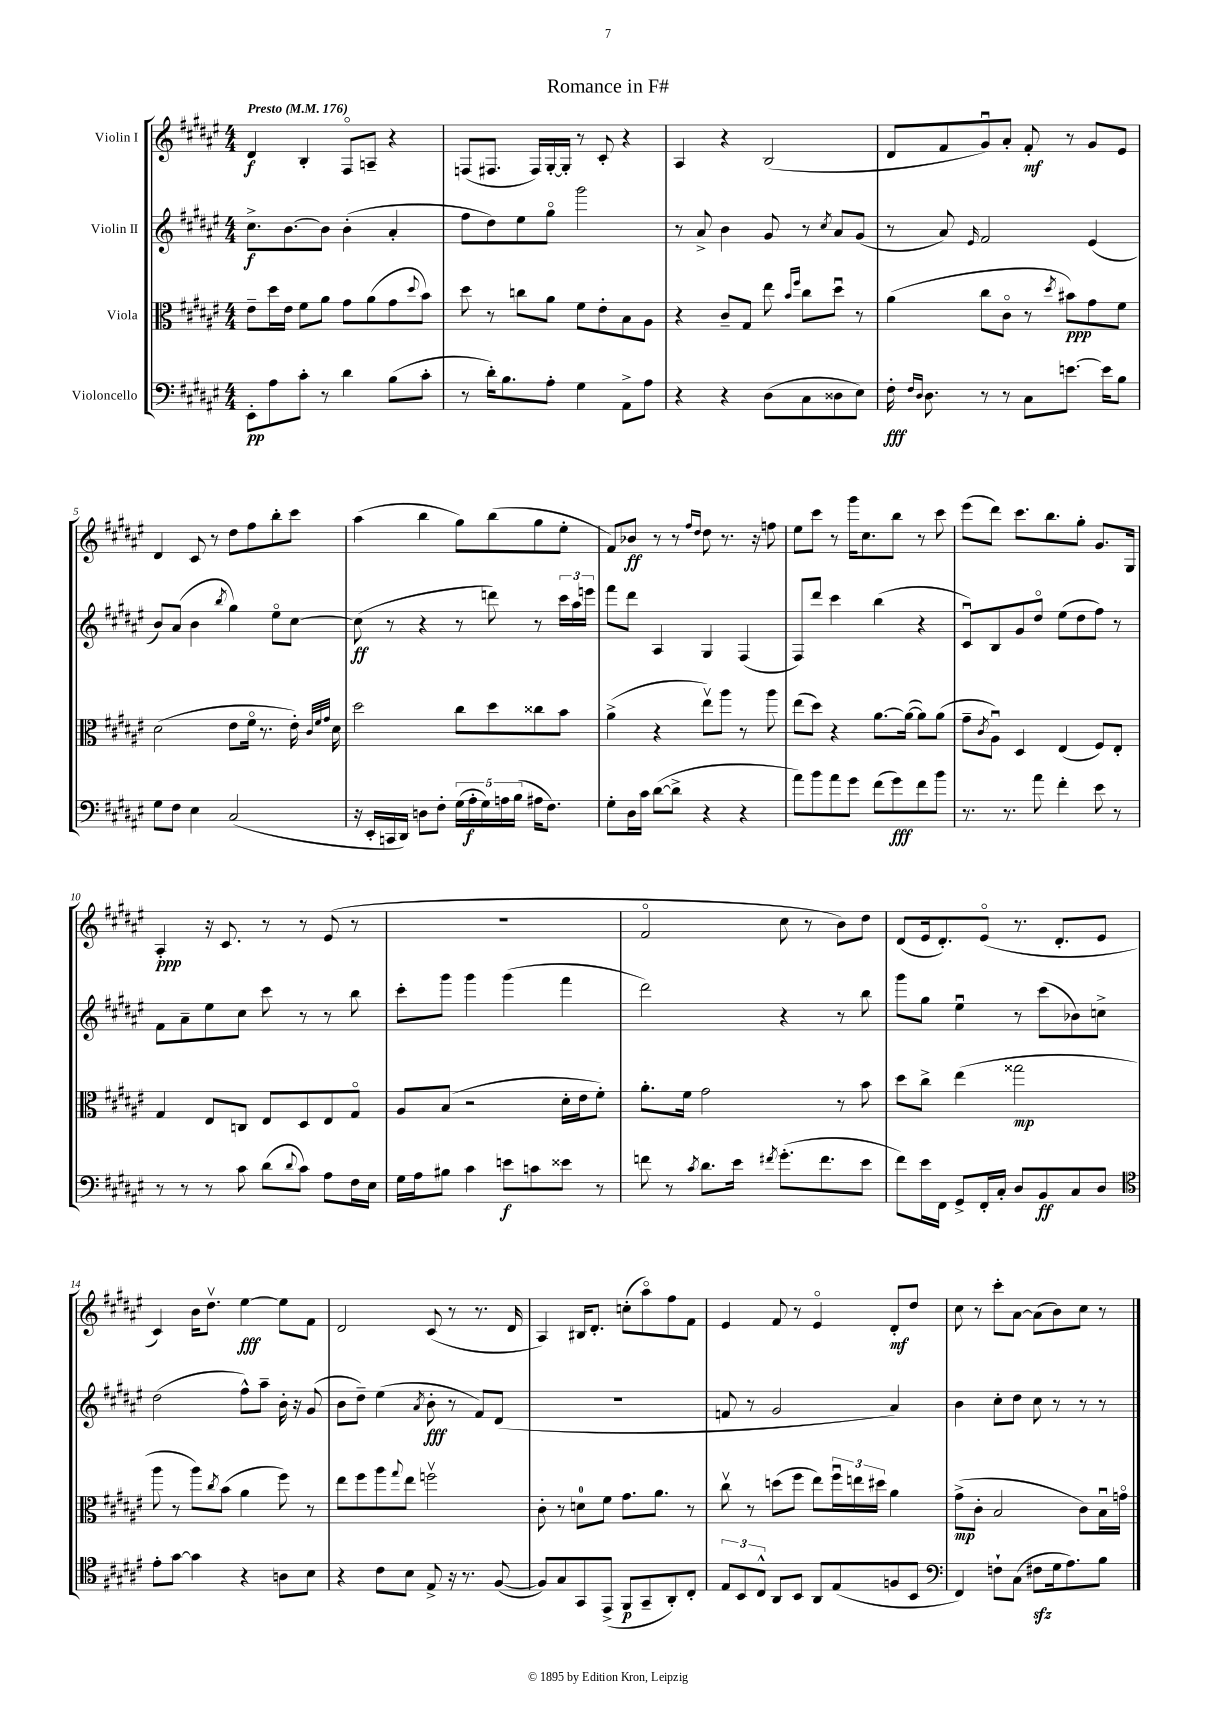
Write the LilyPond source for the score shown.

\header { title = "Romance in F#" }
<<
\new StaffGroup <<
\new Staff = "s0" \with { instrumentName = "Violin I" } {
    \clef treble \key fis \major \numericTimeSignature \time 4/4 \tempo "Presto" 4 = 176
    dis'4\f b4-. fis8\flageolet a8-- r4 |
    f8( fis8. fis16) gis16~-. gis16-. r8 cis'8-. r4 |
    ais4 r4 b2( |
    dis'8 fis'8 gis'8\downbow) ais'8-. fis'8-.\mf r8 gis'8 eis'8 |
    dis'4 cis'8 r8 dis''8 fis''8 b''8-. cis'''8 |
    ais''4( b''4 gis''8) b''8( gis''8 eis''8-. |
    fis'8) bes'8\ff r8 r8 \grace { fis''16 dis''16 } dis''8 r8. r16 f''8 |
    eis''8 cis'''8 r8 gis'''16 cis''8. b''8 r8 cis'''8 |
    eis'''8( dis'''8) cis'''8. b''8. gis''8-. gis'8. gis16 |
    ais4-.\ppp r16 cis'8. r8 r8 eis'8( r8 |
    R1 |
    fis'2\flageolet cis''8 r8 b'8) dis''8 |
    dis'8( eis'16 dis'8.-.) eis'8\flageolet( r8. dis'8.-. eis'8 |
    cis'4) b'16 dis''8.\upbow eis''4~\fff eis''8 fis'8 |
    dis'2 cis'8( r8 r8. dis'16 |
    ais4) bis16 dis'8.-. c''8-.( ais''8\flageolet) fis''8 fis'8 |
    eis'4 fis'8 r8 eis'4\flageolet dis'8-.\mf dis''8 |
    cis''8 r8 cis'''8-. ais'8~ ais'8( b'8) cis''8 r8 \bar "|." |
}
\new Staff = "s1" \with { instrumentName = "Violin II" } {
    \clef treble \key fis \major \numericTimeSignature \time 4/4
    cis''8.->\f b'8.~ b'8 b'4-.( ais'4-. |
    fis''8 dis''8) eis''8 gis''8\flageolet gis'''2 |
    r8 ais'8-> b'4 gis'8 r8 \acciaccatura { cis''8 } ais'8 gis'8( |
    r8 ais'8) \grace { eis'16 } fis'2 eis'4( |
    b'8) ais'8( b'4 \acciaccatura { b''8 } gis''4) eis''8\flageolet cis''8~ |
    cis''8\ff( r8 r4 r8 d'''8) r8 \tuplet 3/2 { cis'''16 ais''16 e'''16 } |
    fis'''8 dis'''8 ais4 gis4 fis4( |
    fis8) dis'''8 cis'''4 b''4( r4 |
    cis'8\downbow) b8 gis'8 dis''8\flageolet eis''8( dis''8 fis''8) r8 |
    fis'8 ais'8-- eis''8 cis''8 cis'''8 r8 r8 b''8 |
    cis'''8-. gis'''8 gis'''4 gis'''4( fis'''4 |
    dis'''2) r4 r8 b''8 |
    gis'''8 gis''8 eis''4\downbow r8 cis'''8( bes'8) c''8-> |
    dis''2( fis''8-^) ais''8-- b'16-. r16 gis'8( |
    b'8 dis''8--) eis''4( \acciaccatura { ais'8 } b'8-.\fff r8 fis'8) dis'8( |
    R1 |
    f'8 r8 gis'2 ais'4) |
    b'4 cis''8-. dis''8 cis''8 r8 r8 r8 \bar "|." |
}
\new Staff = "s2" \with { instrumentName = "Viola" } {
    \clef alto \key fis \major \numericTimeSignature \time 4/4
    eis'8-- dis''16 eis'16 fis'8 ais'8 gis'8 ais'8( gis'8 \appoggiatura { dis''8 } b'8) |
    dis''8 r8 c''8 ais'8 fis'8 eis'8-. b8 ais8 |
    r4 cis'8-- gis8 eis''8 \grace { b'16 fis''16 } cis''8 dis''8\downbow r8 |
    ais'4( cis''8 cis'8\flageolet r8 \acciaccatura { dis''8 } bis'8\ppp) gis'8 fis'8 |
    dis'2( eis'8 fis'16\flageolet r8. eis'16-.) \grace { cis'32 fis'32 gis'32 } dis'16 |
    dis''2 cis''8 dis''8 cisis''8 b'8 |
    ais'4->( r4 eis''8\upbow) ais''8 r8 ais''8 |
    eis''8( dis''8) r4 ais'8.~ ais'16~( ais'8) ais'8( |
    gis'8-- \acciaccatura { cis'8 } ais8\downbow) dis4 eis4( fis8) eis8-. |
    gis4 eis8 c8 eis8 dis8 eis8 gis8\flageolet |
    ais8 b8( r2 dis'16-. eis'16 fis'8-.) |
    ais'8.-. fis'16 gis'2 r8 b'8 |
    dis''8 cis''8-> eis''4( gisis''2\mp |
    ais''8 r8 ais''8) \acciaccatura { cis''8 } b'8( ais'4 fis''8) r8 |
    eis''8 fis''8 ais''8 \appoggiatura { gis''8 } eis''8 f''2\upbow |
    cis'8-. r8 d'8-0 fis'8 gis'8. ais'8. r8 |
    cis''8\upbow r8 d''8( fis''8 eis''8) \tuplet 3/2 { fis''16\downbow e''16 dis''16 } ais'4 |
    gis'8->\mp( cis'8-. b2 cis'8) b16\downbow g'16\flageolet \bar "|." |
}
\new Staff = "s3" \with { instrumentName = "Violoncello" } {
    \clef bass \key fis \major \numericTimeSignature \time 4/4
    eis,8-.\pp ais8 cis'8-. r8 dis'4 b8( cis'8-. |
    r8 dis'16-.) b8. ais8-. gis4 ais,8-> ais8 |
    r4 r4 dis8( cis8 disis8 eis8) |
    fis16-.\fff \grace { fis16 dis16 } dis8. r8 r8 cis8 e'8.~ e'16 b8 |
    gis8 fis8 eis4 cis2( |
    r16 eis,16-. c,16 dis,16) d8 fis8-. \tuplet 5/4 { gis16( ais16-.\f gis16) a16 b16( } ais16 fis8.) |
    gis8-. dis16 cis'16 dis'8~( dis'8-> r4 r4 |
    ais'8) b'8 ais'8 gis'8 fis'8( gis'8\fff) fis'8 b'8 |
    r8. r8. ais'8 fis'4-. eis'8 r8 |
    r8 r8 r8 cis'8 dis'8( \appoggiatura { dis'8 } cis'8) ais8 fis16 eis16 |
    gis16 ais16 bis8 cis'4 e'8\f c'8 eisis'8 r8 |
    f'8 r8 \acciaccatura { cis'8 } dis'8. eis'16 \acciaccatura { fis'8 } gis'8.-.( fis'8. eis'8 |
    fis'8) eis'16 fis,16 gis,8-> fis,16-. cis16-. dis8 b,8\ff cis8 dis8 |
    \clef tenor eis'8-. gis'8~ gis'4 r4 a8 b8 |
    r4 cis'8 b8 eis8-> r16 r8. fis8~( |
    fis8) gis8 gis,8 eis,8->( fis,8\p gis,8-- ais,8-.) cis8-. |
    \tuplet 3/2 { eis8 b,8 cis8-^ } ais,8 b,8 ais,8 eis8( f8 b,8 |
    \clef bass fis,4) f8-! cis8( fis8\sfz gis16 ais8.) b8 \bar "|." |
}
>>
>>
